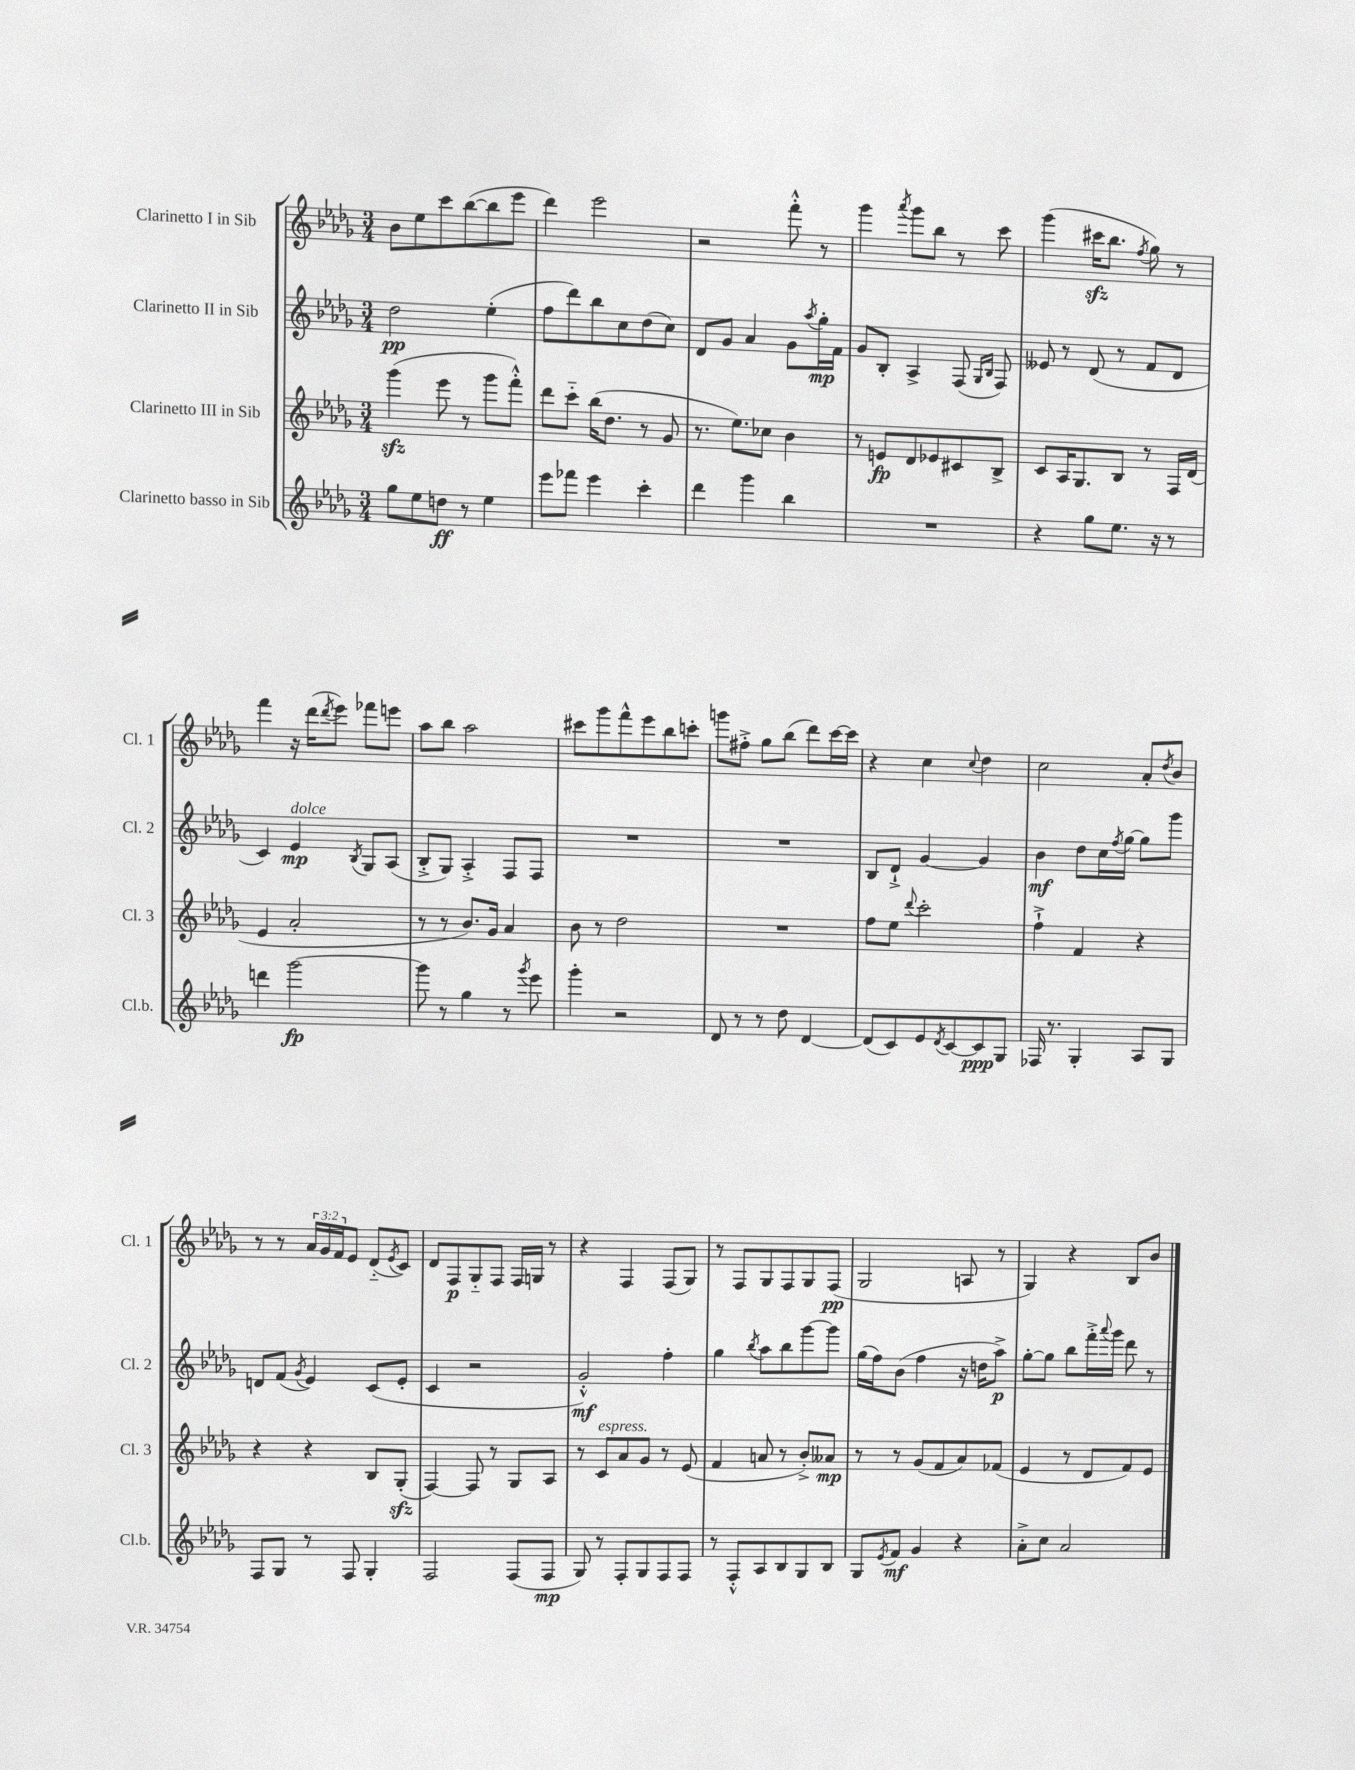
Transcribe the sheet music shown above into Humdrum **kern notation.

**kern	**dynam	**kern	**dynam	**kern	**dynam	**kern	**dynam
*part4	*part4	*part3	*part3	*part2	*part2	*part1	*part1
*staff4	*staff4	*staff3	*staff3	*staff2	*staff2	*staff1	*staff1
*I"Clarinetto basso in Sib	*	*I"Clarinetto III in Sib	*	*I"Clarinetto II in Sib	*	*I"Clarinetto I in Sib	*
*I'Cl.b.	*	*I'Cl. 3	*	*I'Cl. 2	*	*I'Cl. 1	*
*clefG2	*	*clefG2	*	*clefG2	*	*clefG2	*
*k[b-e-a-d-g-]	*	*k[b-e-a-d-g-]	*	*k[b-e-a-d-g-]	*	*k[b-e-a-d-g-]	*
*M3/4	*	*M3/4	*	*M3/4	*	*M3/4	*
=11	=11	=11	=11	=11	=11	=11	=11
8gg-\L	.	(4ggg-zz\	.	2dd-\	pp	8b-\L	.
8ee-\	.	.	.	.	.	8ee-\	.
8ddn\J	ff	8eee-\	.	.	.	8ccc\	.
8r	.	8r	.	.	.	([8bb-\	.
4ee-\	.	8ggg-\L	.	(4ee-'\	.	8bb-\]	.
.	.	8fff'^^\J)	.	.	.	8eee-\J	.
=12	=12	=12	=12	=12	=12	=12	=12
8eee-\L	.	8ddd-\L	.	8ff\L	.	4ddd-\)	.
8fff-X\J	.	8ccc\J	.	8ddd-\)	.	.	.
4eee-\	.	(16bb-\KL	.	8bb-\	.	2eee-\	.
.	.	8.dd-\J	.	.	.	.	.
.	.	.	.	8cc\	.	.	.
4ccc'\	.	8r	.	(8dd-\	.	.	.
.	.	8g-/	.	8cc\J)	.	.	.
=13	=13	=13	=13	=13	=13	=13	=13
4ddd-\	.	8.r	.	8d-/L	.	2r	.
.	.	.	.	8g-/J	.	.	.
.	.	8.ee-\L)	.	.	.	.	.
4ggg-\	.	.	.	4a-/	.	.	.
.	.	8cc-X\J	.	.	.	.	.
4bb-\	.	4b-\	.	8g-\L	.	8fff'^^\	.
.	.	.	.	8qaa-/	.	.	.
.	.	.	.	16gg-'\L	mp	8r	.
.	.	.	.	16f\JJ	.	.	.
=14	=14	=14	=14	=14	=14	=14	=14
2.r	.	8r	.	8g-/L	.	4ggg-\	.
.	.	8en/L	fp	8B-'/J	.	.	.
.	.	.	.	.	.	8qaaa-/	.
.	.	8d-/	.	4A-^/	.	8ggg-\L	.
.	.	8e-X/	.	.	.	8bb-\J	.
.	.	8c#X/	.	(8F/	.	8r	.
.	.	.	.	16qqG-/LL	.	.	.
.	.	.	.	16qqB-/JJ	.	.	.
.	.	8B-^/J	.	8F/)	.	8ccc\	.
=15	=15	=15	=15	=15	=15	=15	=15
4r	.	8c/L	.	8e--X/	.	(4ggg-\	.
.	.	16A-/K	.	8r	.	.	.
.	.	8.G-/	.	.	.	.	.
8gg-\L	.	.	.	(8d-/	.	16ccc#Xzz\KL	.
.	.	.	.	.	.	8.bb-\J	.
8.ee-\J	.	8B-/J	.	8r	.	.	.
.	.	.	.	.	.	8qff/	.
.	.	8r	.	8f/L	.	8gg-\)	.
16r	.	.	.	.	.	.	.
8r	.	16F/LL	.	8d-/J	.	8r	.
.	.	(16d-/JJ	.	.	.	.	.
!!LO:LB:g=z
=16	=16	=16	=16	=16	=16	=16	=16
4dddn\	.	4e-/	.	4c/)	.	4fff\	.
!	!	!	!	!LO:TX:a:i:t=dolce	!	!	!
[2ggg-\	fp	2a-'/	.	4e-/	mp	16r	.
.	.	.	.	.	.	(16ddd-\KL	.
.	.	.	.	.	.	8qddd-/	.
.	.	.	.	.	.	8eee-\J)	.
.	.	.	.	8qB-/	.	.	.
.	.	.	.	8G-/L	.	8fff-X\L	.
.	.	.	.	(8A-/J	.	8eeen\J	.
=17	=17	=17	=17	=17	=17	=17	=17
8ggg-\]	.	8r	.	8B-'^/L	.	8aa-\L	.
8r	.	8r	.	8G-/J)	.	8bb-\J	.
4gg-\	.	8.b-/L)	.	4A-'^/	.	2aa-\	.
.	.	16g-/Jk	.	.	.	.	.
8r	.	4a-/	.	8F/L	.	.	.
8qggg-/	.	.	.	.	.	.	.
8eee-\	.	.	.	8F/J	.	.	.
=18	=18	=18	=18	=18	=18	=18	=18
4ggg-'\	.	8b-\	.	2.r	.	8ccc#X\L	.
.	.	8r	.	.	.	8ggg-\	.
2r	.	2dd-\	.	.	.	8fff^^\	.
.	.	.	.	.	.	8eee-\	.
.	.	.	.	.	.	8bb-\	.
.	.	.	.	.	.	8cccn'\J	.
=19	=19	=19	=19	=19	=19	=19	=19
8d-/	.	2.r	.	2.r	.	8gggn\L	.
8r	.	.	.	.	.	8ff#X'^\J	.
8r	.	.	.	.	.	8gg-\L	.
8dd-\	.	.	.	.	.	(8bb-\J	.
[4d-/	.	.	.	.	.	8ddd-\L)	.
.	.	.	.	.	.	[16ccc\L	.
.	.	.	.	.	.	16ccc\JJ]	.
=20	=20	=20	=20	=20	=20	=20	=20
(8d-/L]	.	8ff\L	.	8B-/L	.	4r	.
8c/)	.	8ee-\J	.	8d-`^/J	.	.	.
.	.	8qqddd-/	.	.	.	.	.
8e-/	.	2ccc'\	.	[4g-/	.	4cc\	.
8qd-/	.	.	.	.	.	.	.
[8c/	.	.	.	.	.	.	.
.	.	.	.	.	.	8qqcc/	.
8c/]	ppp	.	.	4g-/]	.	4dd-\	.
8G-/J	.	.	.	.	.	.	.
=21	=21	=21	=21	=21	=21	=21	=21
16F-X/	.	4ff`^\	.	4b-\	mf	2cc\	.
8.r	.	.	.	.	.	.	.
4G-'/	.	4f/	.	8dd-\L	.	.	.
.	.	.	.	16cc\L	.	.	.
.	.	.	.	8qff/	.	.	.
.	.	.	.	[16gg-\JJ	.	.	.
8A-/L	.	4r	.	8gg-\L]	.	8a-'/L	.
.	.	.	.	.	.	8qdd-/	.
8G-/J	.	.	.	8ggg-\J	.	8b-/J	.
!!LO:LB:g=z
=22	=22	=22	=22	=22	=22	=22	=22
8F/L	.	4r	.	8dn/L	.	8r	.
8G-/J	.	.	.	(8f/J	.	8r	.
.	.	.	.	8qg-/	.	.	.
8r	.	4r	.	4e-/)	.	24a-/LL	.
.	.	.	.	.	.	24g-/	.
.	.	.	.	.	.	24f/J	.
8F/	.	.	.	.	.	8e-/J	.
4G-'/	.	8B-/L	.	(8c/L	.	(8d-/L	.
.	.	.	.	.	.	8qe-/	.
.	.	(8G-zz'/J	.	8e-'/J	.	8c/J)	.
=23	=23	=23	=23	=23	=23	=23	=23
2F/	.	[4F/)	.	4c/	.	8d-/L	.
.	.	.	.	.	.	8F/	p
.	.	8F/]	.	2r	.	8G-/	.
.	.	8r	.	.	.	8F/J	.
(8F/L	.	8G-/L	.	.	.	16F/LL	.
.	.	.	.	.	.	16Gn/JJ	.
8F/J	mp	8A-/J	.	.	.	8r	.
=24	=24	=24	=24	=24	=24	=24	=24
8G-/)	.	8r	.	2g-'^^/)	mf	4r	.
!	!	!LO:TX:a:i:t=espress.	!	!	!	!	!
8r	.	8c/L	.	.	.	.	.
8F'/L	.	8a-/	.	.	.	4F/	.
8G-/	.	8g-/J	.	.	.	.	.
8F/	.	8r	.	4ff'\	.	(8F/L	.
8F/J	.	(8e-/	.	.	.	8G-/J)	.
=25	=25	=25	=25	=25	=25	=25	=25
8r	.	4f/	.	4gg-\	.	8r	.
8F'^^/L	.	.	.	.	.	8F/L	.
.	.	.	.	8qbb-/	.	.	.
8A-/	.	8an/	.	8aa-\L	.	8G-/	.
8B-/	.	8r	.	8bb-\	.	8F/	.
8G-/	.	8b-'^/L)	.	[8ggg-\	.	8G-/	.
8B-/J	.	8a--X/J	mp	8ggg-\J]	.	(8F/J	pp
=26	=26	=26	=26	=26	=26	=26	=26
8G-/L	.	8r	.	(16gg-\LL	.	2G-/	.
.	.	.	.	16ff\J)	.	.	.
8qe-/	.	.	.	.	.	.	.
8f/J	mf	8r	.	(8b-\J	.	.	.
4g-/	.	(8g-/L	.	4ff\	.	.	.
.	.	8f/	.	.	.	.	.
4r	.	8a-/)	.	16r	.	8An/	.
.	.	.	.	16ddn\KL	.	.	.
.	.	(8f-X/J	.	8aa-^\J)	p	8r	.
=27	=27	=27	=27	=27	=27	=27	=27
8a-'^\L	.	4e-/	.	[8gg-'\L	.	4G-/)	.
8cc\J	.	.	.	8gg-\J]	.	.	.
2a-/	.	8r	.	8bb-\L	.	4r	.
.	.	8d-/L	.	16fff'^\L	.	.	.
.	.	.	.	8qqaaa-/	.	.	.
.	.	.	.	16ggg-\JJ	.	.	.
.	.	8f/)	.	8ddd-\	.	8B-/L	.
.	.	8e-/J	.	8r	.	8b-/J	.
==	==	==	==	==	==	==	==
*-	*-	*-	*-	*-	*-	*-	*-
